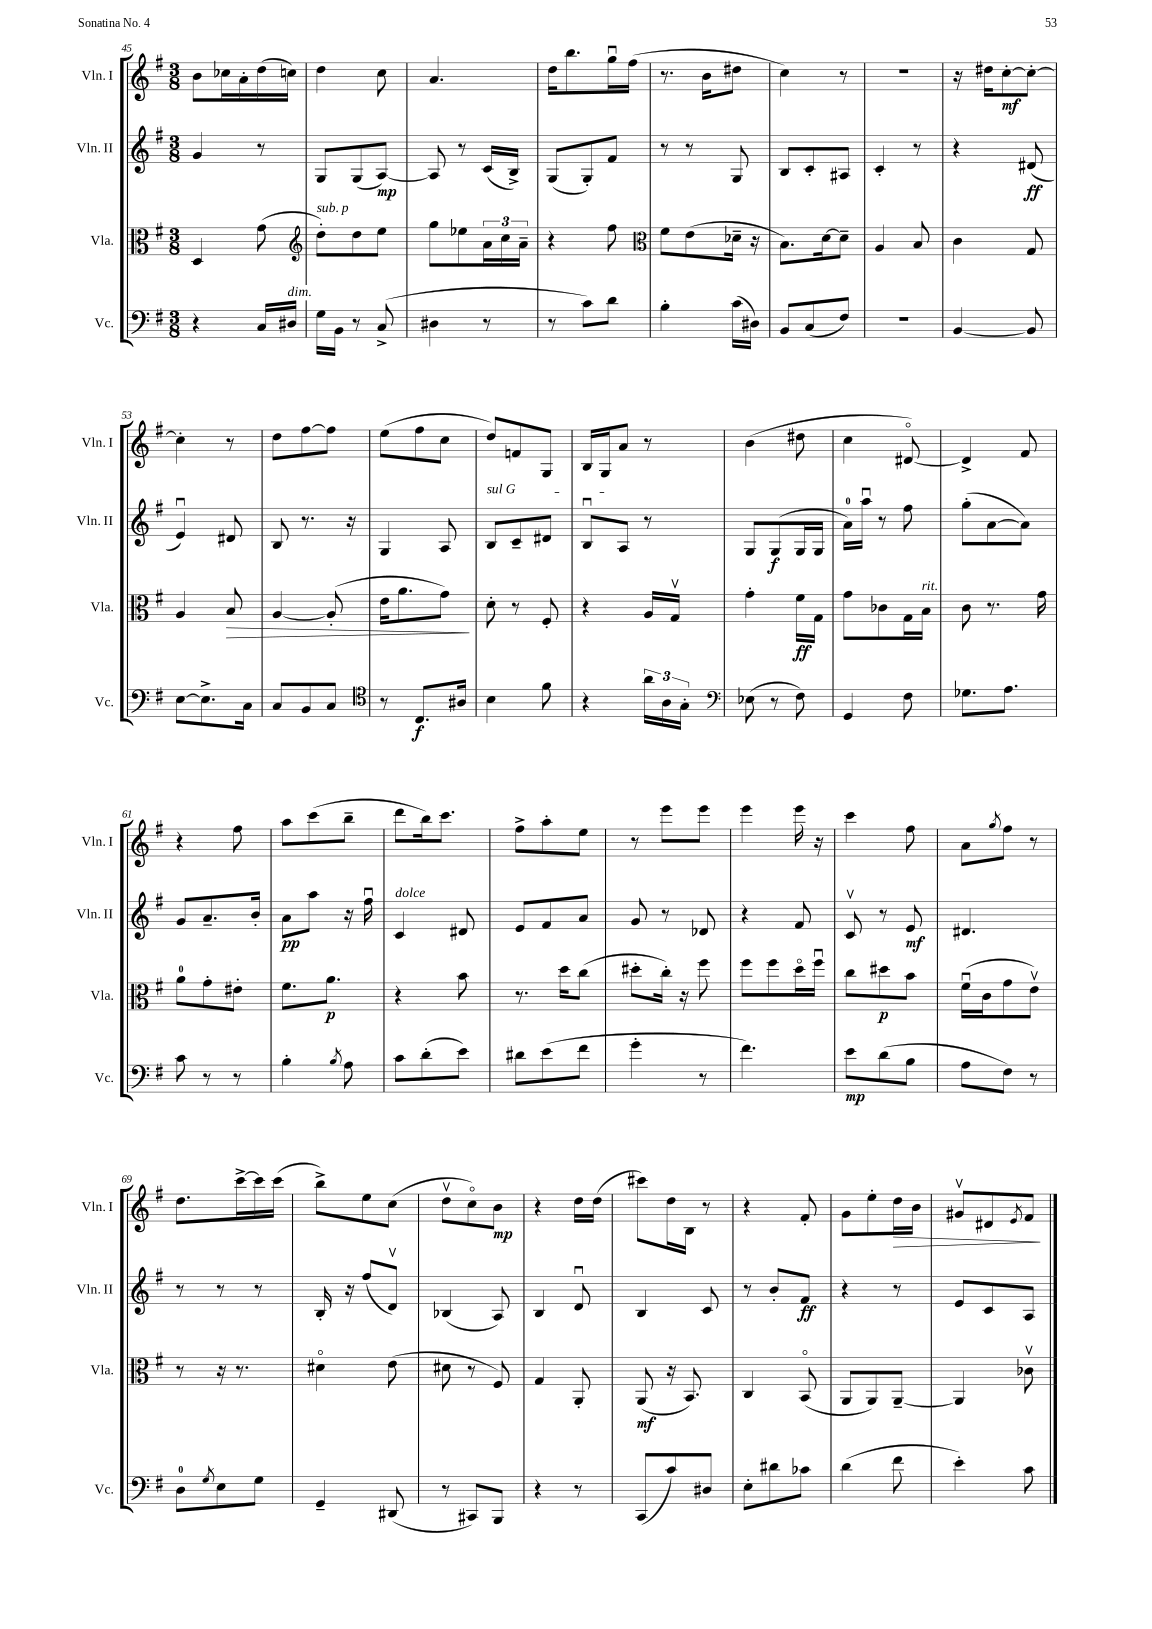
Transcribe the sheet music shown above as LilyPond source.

<<
\new StaffGroup <<
\new Staff = "s0" \with { instrumentName = "Vln. I" shortInstrumentName = "Vln. I" } {
    \clef treble \key g \major \numericTimeSignature \time 3/8
    b'8 ces''16 a'16-. d''16( c''16) |
    d''4 c''8 |
    a'4. |
    d''16 b''8. g''16\downbow fis''16( |
    r8. b'16 dis''8 |
    c''4) r8 |
    R4. |
    r16 dis''16 c''8~-.\mf c''8~-. |
    c''4-. r8 |
    d''8 fis''8~ fis''8 |
    e''8( fis''8 c''8 |
    d''8) f'8 g8 |
    b16 g16 a'8 r8 |
    b'4( dis''8 |
    c''4 dis'8~\flageolet) |
    dis'4-> fis'8 |
    r4 fis''8 |
    a''8 c'''8( b''8-- |
    d'''8 b''16) c'''8. |
    fis''8-> a''8-. e''8 |
    r8 e'''8 e'''8 |
    e'''4 e'''16 r16 |
    c'''4 fis''8 |
    a'8 \acciaccatura { g''8 } fis''8 r8 |
    d''8. c'''16~-> c'''16 c'''16( |
    b''8->) e''8 c''8( |
    d''8\upbow c''8\flageolet) b'8\mp |
    r4 d''16 d''16( |
    cis'''8) d''16 b16 r8 |
    r4 fis'8-. |
    g'8 e''8-. d''16\> b'16 |
    gis'8\upbow dis'8 \acciaccatura { e'8 } fis'8\! \bar "|." |
}
\new Staff = "s1" \with { instrumentName = "Vln. II" shortInstrumentName = "Vln. II" } {
    \clef treble \key g \major \numericTimeSignature \time 3/8
    g'4 r8 |
    g8 g8( a8~\mp) |
    a8 r8 c'16( b16->) |
    g8( g8-.) fis'8 |
    r8 r8 g8 |
    b8 c'8-. ais8 |
    c'4-. r8 |
    r4 dis'8\ff( |
    e'4\downbow) dis'8 |
    b8 r8. r16 |
    g4 a8 |
    \once \override TextSpanner.bound-details.left.text = \markup { \italic "sul G" } b8\startTextSpan c'8-- dis'8 |
    b8\downbow a8\stopTextSpan r8 |
    g8 g8\f( g16 g16 |
    a'16-0) a''16\downbow r8 fis''8 |
    g''8-.( a'8~ a'8) |
    g'8 a'8.-- b'16-. |
    a'8\pp a''8 r16 fis''16\downbow |
    c'4^\markup { \italic "dolce" } dis'8 |
    e'8 fis'8 a'8 |
    g'8 r8 des'8 |
    r4 fis'8 |
    c'8\upbow r8 e'8\mf |
    dis'4. |
    r8 r8 r8 |
    b16-. r16 fis''8( d'8\upbow) |
    bes4( a8) |
    b4 d'8\downbow |
    b4 c'8 |
    r8 b'8-. fis'8\ff |
    r4 r8 |
    e'8 c'8 a8 \bar "|." |
}
\new Staff = "s2" \with { instrumentName = "Vla." shortInstrumentName = "Vla." } {
    \clef alto \key g \major \numericTimeSignature \time 3/8
    d4 g'8( |
    \clef treble d''8-.^\markup { \italic "sub. p" }) d''8 e''8 |
    g''8 ees''8 \tuplet 3/2 { a'16 c''16 a'16-- } |
    r4 fis''8 |
    \clef alto fis'8 e'8( des'16-- r16 |
    b8.) d'16~ d'8-- |
    a4 b8 |
    c'4 g8 |
    a4 b8\> |
    a4~ a8-.( |
    e'16 a'8. g'8\!) |
    d'8-. r8 fis8-. |
    r4 a16 g16\upbow |
    g'4-. fis'16\ff g16 |
    g'8 ces'8 g16 b16^\markup { \italic "rit." } |
    c'8 r8. g'16 |
    a'8-0 g'8-. eis'8-. |
    fis'8. a'8.\p |
    r4 b'8 |
    r8. d''16 c''8( |
    dis''8-. c''16-.) r16 fis''8 |
    fis''8 fis''8 d''16\flageolet fis''16\downbow |
    c''8 dis''8\p b'8 |
    fis'16\downbow( c'16 g'8 e'8\upbow) |
    r8 r16 r8. |
    dis'4\flageolet e'8( |
    dis'8 r8 fis8) |
    g4 a,8-. |
    a,8\mf( r16 b,8.) |
    c4 b,8\flageolet( |
    a,8 a,8) a,8~-- |
    a,4 ces'8\upbow \bar "|." |
}
\new Staff = "s3" \with { instrumentName = "Vc." shortInstrumentName = "Vc." } {
    \clef bass \key g \major \numericTimeSignature \time 3/8
    r4 c16 dis16^\markup { \italic "dim." } |
    g16 b,16 r8 c8->( |
    dis4 r8 |
    r8 c'8) d'8 |
    b4-. c'16( dis16) |
    b,8 c8( fis8) |
    R4. |
    b,4~ b,8 |
    e8~ e8.-> c16 |
    c8 b,8 c8 |
    \clef tenor r8 c8.\f ais16 |
    b4 fis'8 |
    r4 \tuplet 3/2 { a'16 a16 g16-. } |
    \clef bass ees8( r8 fis8) |
    g,4 fis8 |
    ges8. a8. |
    c'8 r8 r8 |
    b4-. \acciaccatura { b8 } a8 |
    c'8 d'8-.( e'8) |
    dis'8 e'8( fis'8 |
    g'4-. r8 |
    fis'4.) |
    e'8\mp d'8( b8 |
    a8 fis8) r8 |
    d8-0 \acciaccatura { g8 } e8 g8 |
    g,4-- dis,8( |
    r8 cis,8) b,,8 |
    r4 r8 |
    c,8( c'8) dis8 |
    e8-. dis'8 ces'8 |
    d'4( fis'8 |
    e'4-.) c'8 \bar "|." |
}
>>
>>
\layout { \context { \Score currentBarNumber = #45 } }
